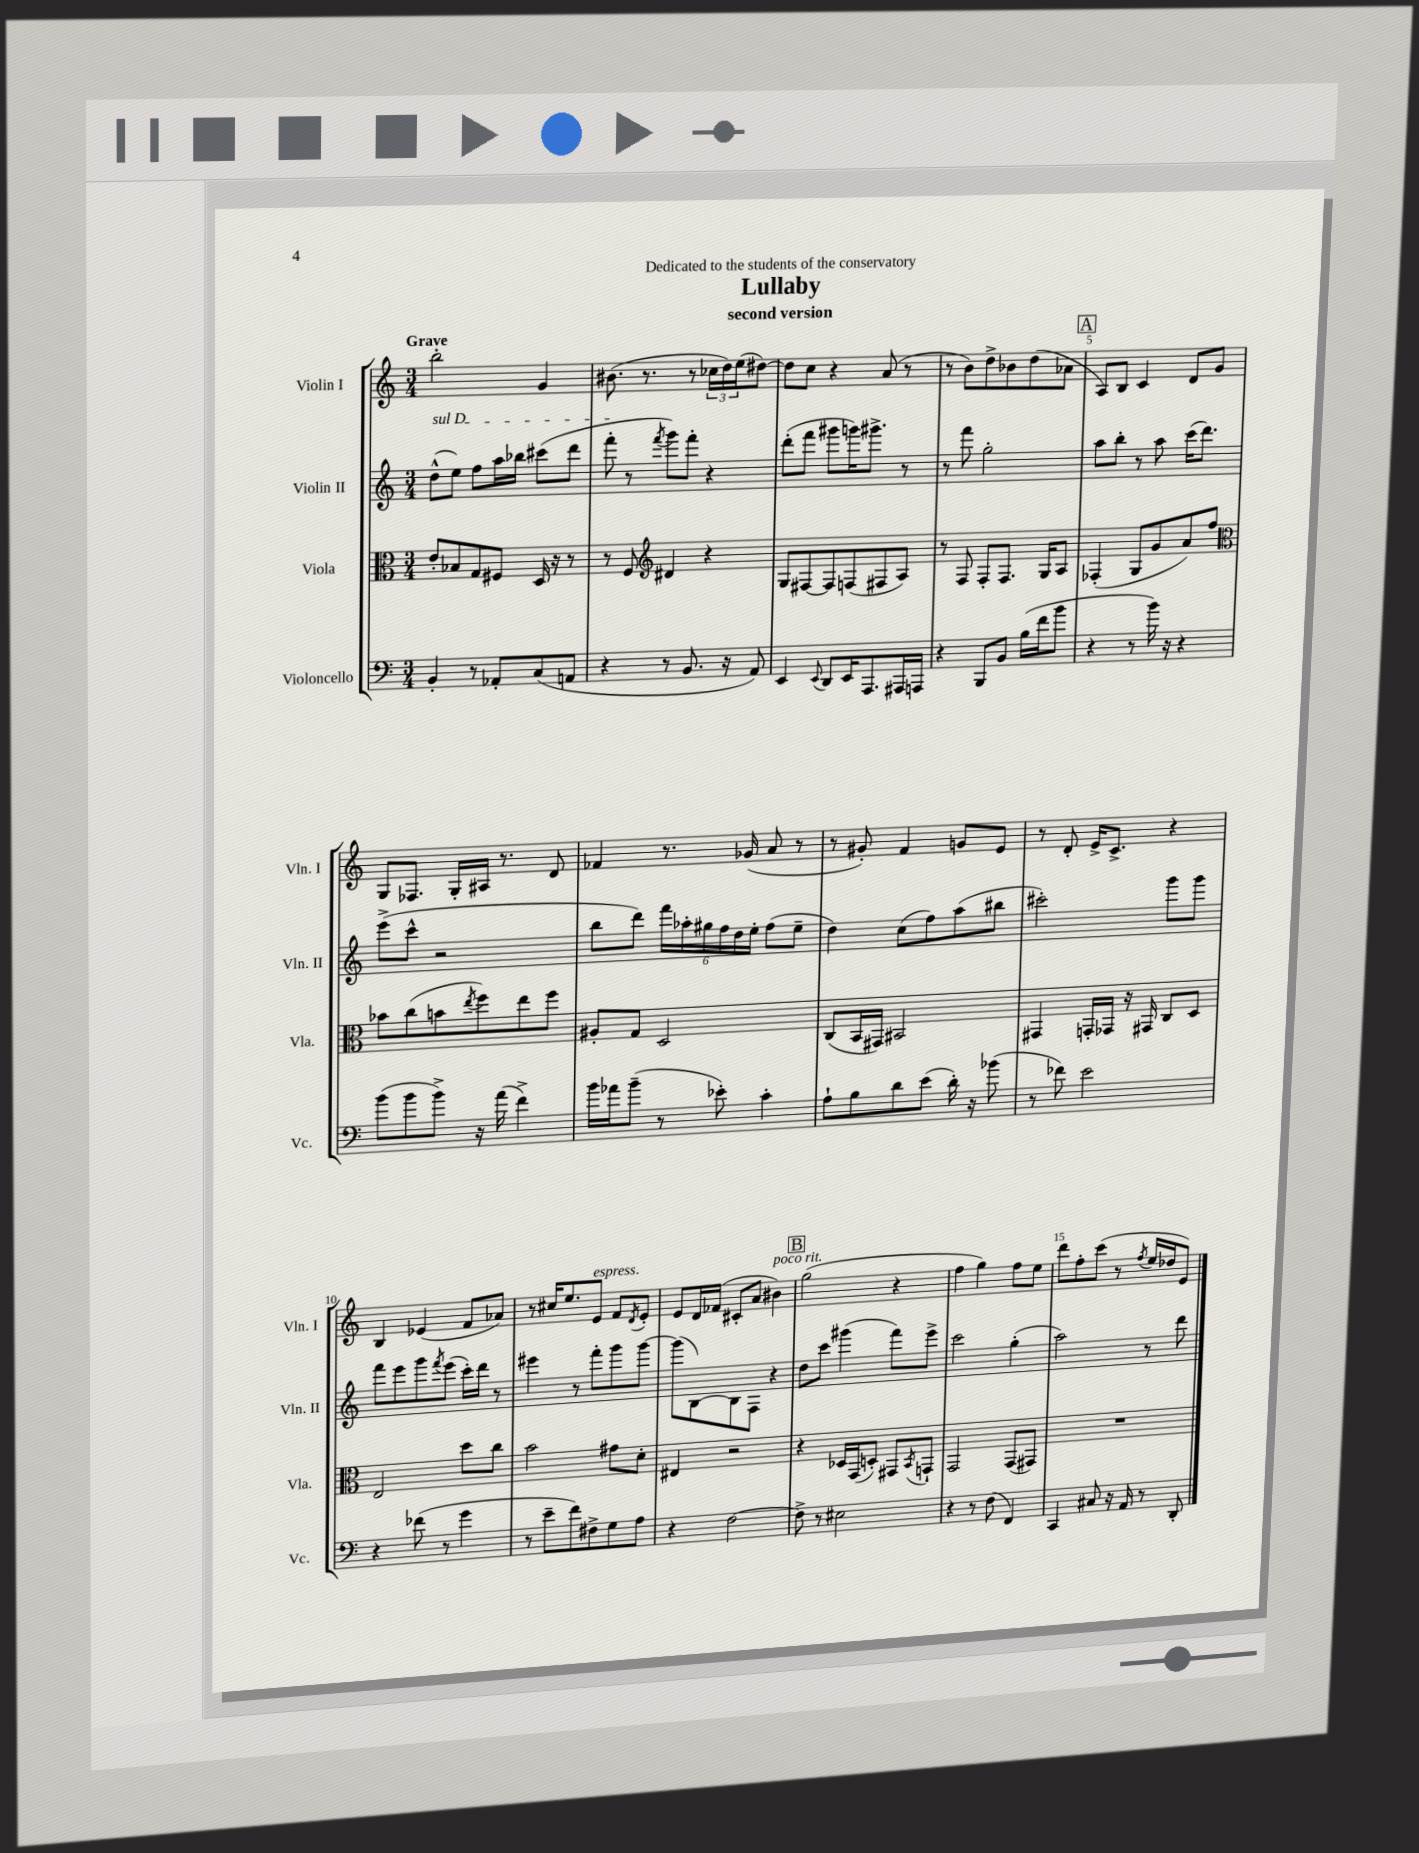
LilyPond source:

\header { title = "Lullaby" subtitle = "second version" dedication = "Dedicated to the students of the conservatory" }
<<
\new StaffGroup <<
\new Staff = "s0" \with { instrumentName = "Violin I" shortInstrumentName = "Vln. I" } {
    \clef treble \key c \major \numericTimeSignature \time 3/4 \tempo "Grave"
    b''2-. g'4 |
    bis'8.( r8. r8 \tuplet 3/2 { ces''16 d''16) e''16( } dis''8~) |
    dis''8 c''8 r4 a'8( r8 |
    r8 b'8) d''8-> bes'8 d''8( aes'8 |
    \mark \markup { \box "A" } a8) b8 c'4 d'8 g'8 |
    g8 fes8. g16-. ais16 r8. d'8 |
    fes'4 r8. ges'16( a'8 r8 |
    r8 gis'8-.) f'4 g'8 e'8 |
    r8 d'8-. e'16-> c'8.-> r4 |
    b4 ees'4( f'8 aes'8) |
    r8 cis''16 e''8. e'8^\markup { \italic "espress." } f'8 \acciaccatura { d'8 } e'8-. |
    e'8 d'16 fes'16( cis'8-. a'8 bis'4^\markup { \italic "poco rit." }) |
    \mark \markup { \box "B" } g''2( r4 |
    f''4 g''4) f''8 e''8 |
    d'''8 f''8-. c'''8( r8 \acciaccatura { f''8 } e''16 des''16 e'8) \bar "|." |
}
\new Staff = "s1" \with { instrumentName = "Violin II" shortInstrumentName = "Vln. II" } {
    \clef treble \key c \major \numericTimeSignature \time 3/4
    \once \override TextSpanner.bound-details.left.text = \markup { \italic "sul D" } d''8-^\startTextSpan( e''8) f''8 a''16 bes''16 cis'''8( d'''8 |
    f'''8-.\stopTextSpan r8 \acciaccatura { f'''8 } g'''8) f'''8-. r4 |
    d'''8-.( f'''8 gis'''8 g'''16) gis'''8.-> r8 |
    r8 f'''8 g''2-. |
    \mark \markup { \box "A" } a''8 b''8-. r8 a''8 c'''16( d'''8.) |
    e'''8->( c'''8-^ r2 |
    b''8 d'''8) \tuplet 6/4 { f'''16 aes''16-. gis''16 f''16 d''16 e''16-. } f''8( e''8-- |
    d''4) c''8( f''8) a''8( bis''8 |
    cis'''2-.) g'''8 g'''8 |
    f'''8 e'''8 g'''8 \acciaccatura { f'''8 } e'''8( c'''16-.) d'''16 r8 |
    eis'''4 r8 f'''8-. g'''8 g'''8~ |
    g'''8( b8~) b8 f8 r4 |
    \mark \markup { \box "B" } d''8 c'''8 gis'''4( f'''8) e'''8-> |
    c'''2 g''4-.( |
    a''2) r8 d'''8 \bar "|." |
}
\new Staff = "s2" \with { instrumentName = "Viola" shortInstrumentName = "Vla." } {
    \clef alto \key c \major \numericTimeSignature \time 3/4
    e'8-. bes8 g8 fis8 d16 r16 r8 |
    r8 f8 \clef treble dis'4 r4 |
    g8 fis8~ fis8 f8( fis8 a8) |
    r8 f8 f8-. f8. g16 a8 |
    \mark \markup { \box "A" } fes4-.( g8 g'8 a'8) f''8 |
    \clef alto bes'8 c''8( b'8 \acciaccatura { e''8 } f''8) e''8 f''8 |
    ais8-. g8 d2 |
    c8( b,16 gis,16) bis,2 |
    gis,4 g,16-. ges,16 r16 gis,16 c8 d8 |
    e2 d''8 c''8 |
    b'2 gis'8 d'8-. |
    eis4 r2 |
    \mark \markup { \box "B" } r4 des16 g,16( d8-.) gis,8 \acciaccatura { b,8 } g,8-! |
    g,2 g,8( gis,8) |
    R2. \bar "|." |
}
\new Staff = "s3" \with { instrumentName = "Violoncello" shortInstrumentName = "Vc." } {
    \clef bass \key c \major \numericTimeSignature \time 3/4
    b,4-. r8 aes,8-. c8( a,8 |
    r4 r8 b,8. r16 a,8) |
    e,4 \appoggiatura { e,8 } d,8 e,16 a,,8. ais,,16 a,,16 |
    r4 b,,8 b,8 b16( f'16 b'8 |
    \mark \markup { \box "A" } r4 r8 b'16) r16 r4 |
    b'8( b'8 b'8->) r16 a'16( f'4->) |
    b'16 aes'16 b'8--( r8 ees'8-.) c'4-. |
    a8-! b8 d'8 e'8( d'16-.) r16 bes'8( |
    r8 fes'8) e'2 |
    r4 fes'8( r8 g'4 |
    r8 e'8-- f'8) fis8-> g8 a8 |
    r4 f2~ |
    \mark \markup { \box "B" } f8-> r8 eis2 |
    r4 r8 f8( f,4) |
    c,4 cis8 r16 a,16 r8 d,8-. \bar "|." |
}
>>
>>
\layout { \context { \Score \override BarNumber.break-visibility = ##(#f #t #t) barNumberVisibility = #(every-nth-bar-number-visible 5) } }
